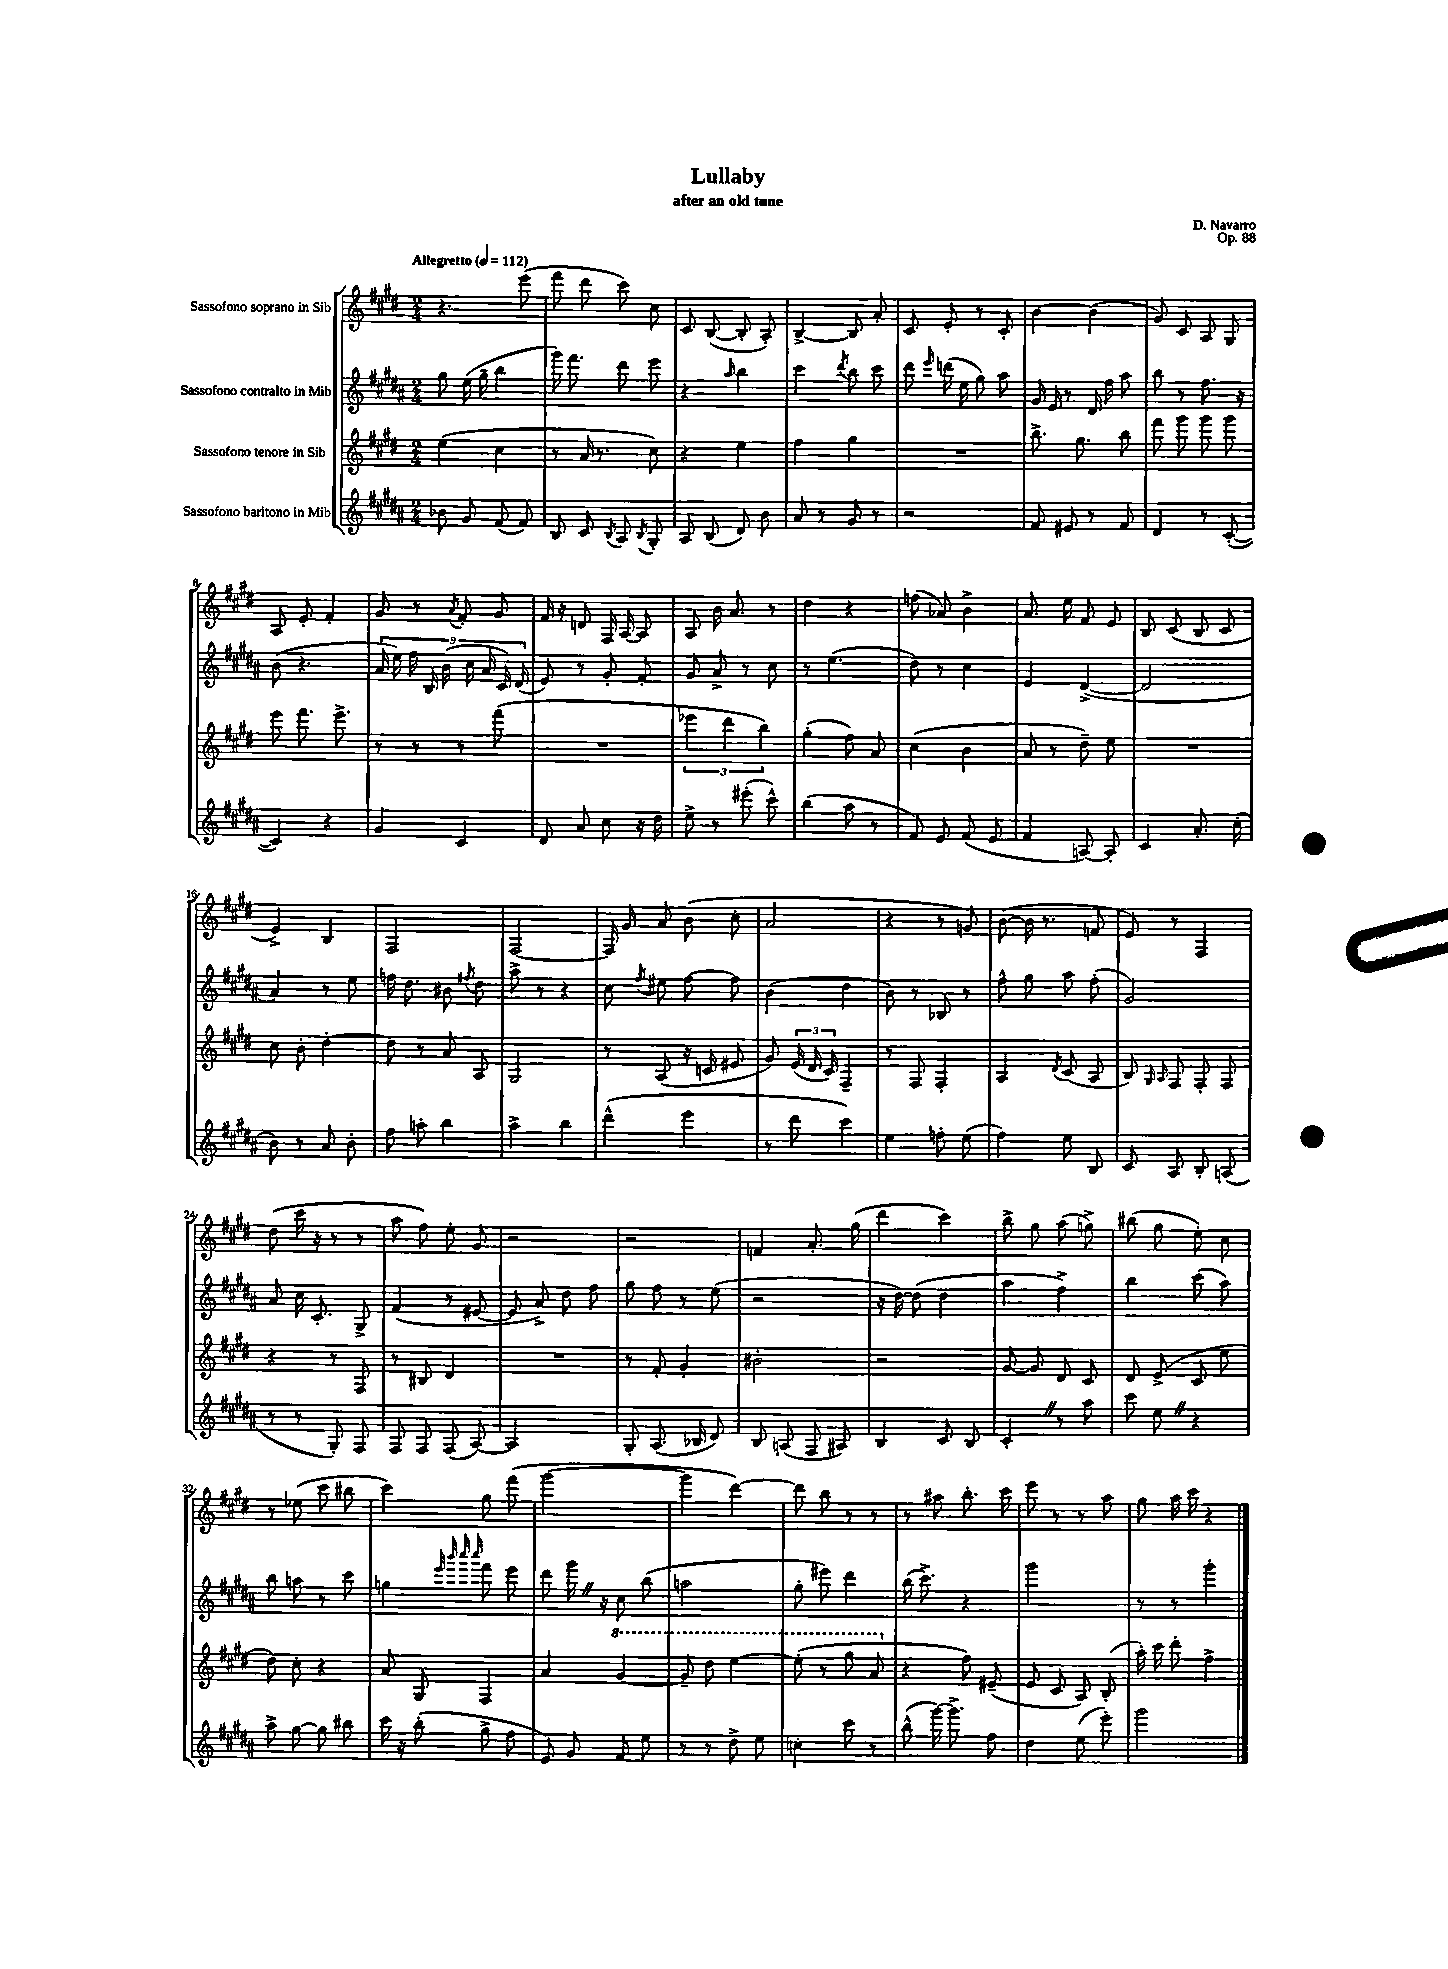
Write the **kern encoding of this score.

**kern	**kern	**kern	**kern
*staff4	*staff3	*staff2	*staff1
*clefG2	*clefG2	*clefG2	*clefG2
*k[f#c#g#d#a#]	*k[f#c#g#d#]	*k[f#c#g#d#a#]	*k[f#c#g#d#]
*M2/4	*M2/4	*M2/4	*M2/4
*MM112	*MM112	*MM112	*MM112
8b-	(4ee	8gg#	4.r
8g#	.	(16ee	.
.	.	16gg#~	.
(8f#	4cc#	4bb	.
8f#)	.	.	(8eee
=	=	=	=
8B	8r	16ggg#)	8fff#
.	.	8.fff#	.
8c#	16a	.	8ddd#
.	8.r	.	.
8qB	.	.	.
8A#	.	8ddd#	8ccc#)
8qB	.	.	.
8G#'	8cc#)	8eee	8cc#
=	=	=	=
8A#	4r	4r	8c#
(8B	.	.	([8B
.	.	16qqaa#	.
8d#)	4ee	4bb	8B']
8b	.	.	8A')
=	=	=	=
8a#	4ff#	4ccc#	[4B^
8r	.	.	.
.	.	8qddd#	.
8g#	4gg#	8bb	8B]
8r	.	8ccc#	8a'
=	=	=	=
2r	2r	8ddd#	8c#
.	.	16qqeee	.
.	.	(16ddd	8e'
.	.	16ee	.
.	.	8gg#)	8r
.	.	8aa#	8c#'
=	=	=	=
8f#	8.bb^	16g#	[4b
.	.	16e	.
8e#	.	8r	.
.	8.gg#	.	.
8r	.	16d#	(4b]
.	.	16ff#	.
8f#	8bb	8aa#	.
=	=	=	=
4d#	8fff#	8bb	8g#)
.	8ggg#	8r	8c#
8r	8ggg#	8.ff#	8A
([8c#'	8ggg#	.	8G#
.	.	16r	.
=	=	=	=
4c#])	8eee	(8b	8A
.	8.fff#	4.r	8e'
4r	.	.	4f#'
.	8.eee^	.	.
=	=	=	=
4g#	8r	18a#	8g#
.	.	18ee)	.
.	.	18ff#	.
.	8r	.	8r
.	.	18B	.
.	.	(18b	.
.	.	.	8qa
4c#	8r	.	8f#'
.	.	18cc#	.
.	.	18a#	.
.	(8fff#	.	8g#
.	.	18c#)	.
.	.	(18d#	.
=	=	=	=
8d#	2r	8e)	16f#
.	.	.	16r
8a#	.	8r	8d
8cc#	.	8g#'	16F#
.	.	.	[16A
16r	.	8f#'	8A]
16dd#	.	.	.
=	=	=	=
8ee^	6eee-	8g#	8A
8r	.	8a#^	16b
.	6ddd#	.	.
.	.	.	8.a
(8eee#'	.	8r	.
.	6bb)	.	.
8ccc#^^)	.	8cc#	8r
=	=	=	=
(4bb	(4gg#'	8r	4dd#
.	.	(4.ee	.
8aa#	8ff#)	.	4r
8r	8a	.	.
=	=	=	=
8f#)	(4cc#	8dd#)	(8ff
8e	.	8r	8a-)
(8f#	4b	4cc#	4b^
8e	.	.	.
=	=	=	=
4f#	8a	4e	8.a
.	8r	.	.
.	.	.	16ee
[8A)	8dd#~)	([4d#^	8f#
8A']	8ee	.	8e
=	=	=	=
4c#	2r	2d#]	8B
.	.	.	(8c#
8.a#'	.	.	8B
.	.	.	8c#
(16cc#'	.	.	.
=	=	=	=
8b)	8cc#	4a#)	4e^)
8r	8b'	.	.
8a#	[4dd#'	8r	4B
8b'	.	8ee	.
=	=	=	=
8ff#	8dd#]	16ff	2F#
.	.	8.dd#	.
8aa'	8r	.	.
4bb	8a	8b#	.
.	.	8qff#	.
.	8A	8dd#	.
=	=	=	=
4aa#^	2G#	8aa#^	[2F#
.	.	8r	.
4bb	.	4r	.
=	=	=	=
(4ddd#^^	8r	8cc#	16F#]
.	.	.	16g#
.	.	8qff#	.
.	(8A	8ee#	8a
4eee	16r	[8ff#	(8b
.	16c	.	.
.	8e#	8ff#]	8cc#'
=	=	=	=
8r	8g#)	(4b	2a
8ddd#	(24e	.	.
.	24d#	.	.
.	24c#)	.	.
4ccc#)	4F#~	4dd#	.
=	=	=	=
4ee	8r	8b)	4r
.	8F#	8r	.
8ff'	4F#'	8B-	8r
(8ee	.	8r	8g)
=	=	=	=
4ff#)	4A	8ff#^^	([8b
.	.	8gg#	16b]
.	.	.	8.r
.	8qd#	.	.
8ee	(8c#	8aa#	.
8B	8A	(8ff#'	8f
=	=	=	=
8c#	8B)	2g#)	8e)
.	16qqG#	.	.
.	16qqA	.	.
8A#	8F#	.	8r
8B'	8F#'	.	4F#
(8A	8F#	.	.
=	=	=	=
8r	4r	8a#	(8dd#
8r	.	16cc#	16ccc#
.	.	8.c#'	16r
8G#')	8r	.	8r
8F#	8F#	8G#^	8r
=	=	=	=
8F#	8r	(4f#	8aa
8F#	8B#	.	8ff#)
(8F#	4d#	8r	8ee'
[8A#)	.	[8e#	8g#
=	=	=	=
2A#]	2r	8e#]	2r
.	.	8a#^)	.
.	.	8dd#	.
.	.	8ff#	.
=	=	=	=
8G#'	8r	8gg#	2r
(8.A#	8f#'	8ff#	.
.	4g#'	8r	.
16B-	.	.	.
8d#)	.	(8ee	.
=	=	=	=
8B	2b#'	2r	4f
(8A	.	.	.
8F#	.	.	8.a'
8A#)	.	.	.
.	.	.	(16gg#
=	=	=	=
4B	2r	16r	4ddd#
.	.	[16dd#)	.
.	.	(8dd#]	.
8c#	.	4dd#	4ccc#)
8B	.	.	.
=	=	=	=
4c#'	[8g#	4aa#	8bb^
.	8g#]	.	8gg#
8r	8d#	4ff#^)	(8aa
8aa#	8c#	.	8gg^)
=	=	=	=
8ccc#	8d#	4bb	(8bb#
8ee	(8e^	.	8gg#
4r	8c#	(8ccc#	8ee')
.	8ee	8aa#)	8cc#
=	=	=	=
8aa#^	8dd#)	8bb	8r
[8gg#	8cc#'	8aa	(8ee-
8gg#]	4r	8r	8ccc#
8bb#	.	8ccc#	8bb#
=	=	=	=
16ccc#	8a	4gg	4ccc#)
16r	.	.	.
(8bb'	8G#	.	.
.	.	32qqeee	.
.	.	32qqbbb	.
.	.	32qqcccc#	.
.	.	32qqcccc#	.
8gg#^	4F#	8fff#	8gg#
8ff#	.	8eee	(8fff#
=	=	=	=
8e)	4a	8ddd#	[2ggg#
8g#	.	16ggg#	.
.	.	16r	.
8f#	[4gg#	8cc#	.
8ee	.	(8bb	.
=	=	=	=
8r	8gg#~]	2aa	4ggg#]
8r	8ddd#	.	.
8dd#^	[4eee	.	[4ddd#)
8ee	.	.	.
=	=	=	=
4cc'	(8eee']	8gg#'	8ddd#]
.	8r	8eee#)	8bb
8ccc#	8ggg#	4ddd#	8r
8r	8aa	.	8r
=	=	=	=
(8bb^^	4r	(16bb	8r
.	.	8.ccc#^)	.
[16ggg#)	.	.	8aa#
8.ggg#^]	.	.	.
.	8ff#)	4r	8.bb'
8ff#	(8e#~	.	.
.	.	.	16ccc#
=	=	=	=
4dd#	8e	2ggg#	8eee
.	8c#	.	8r
(8ee	8A)	.	8r
8eee')	(8B'	.	8aa
=	=	=	=
2ggg#	16aa')	8r	8gg#
.	16ccc#	.	.
.	8ddd#'	8r	16aa
.	.	.	16ccc#
.	4ff#^	4ggg#'	4r
==	==	==	==
*-	*-	*-	*-
